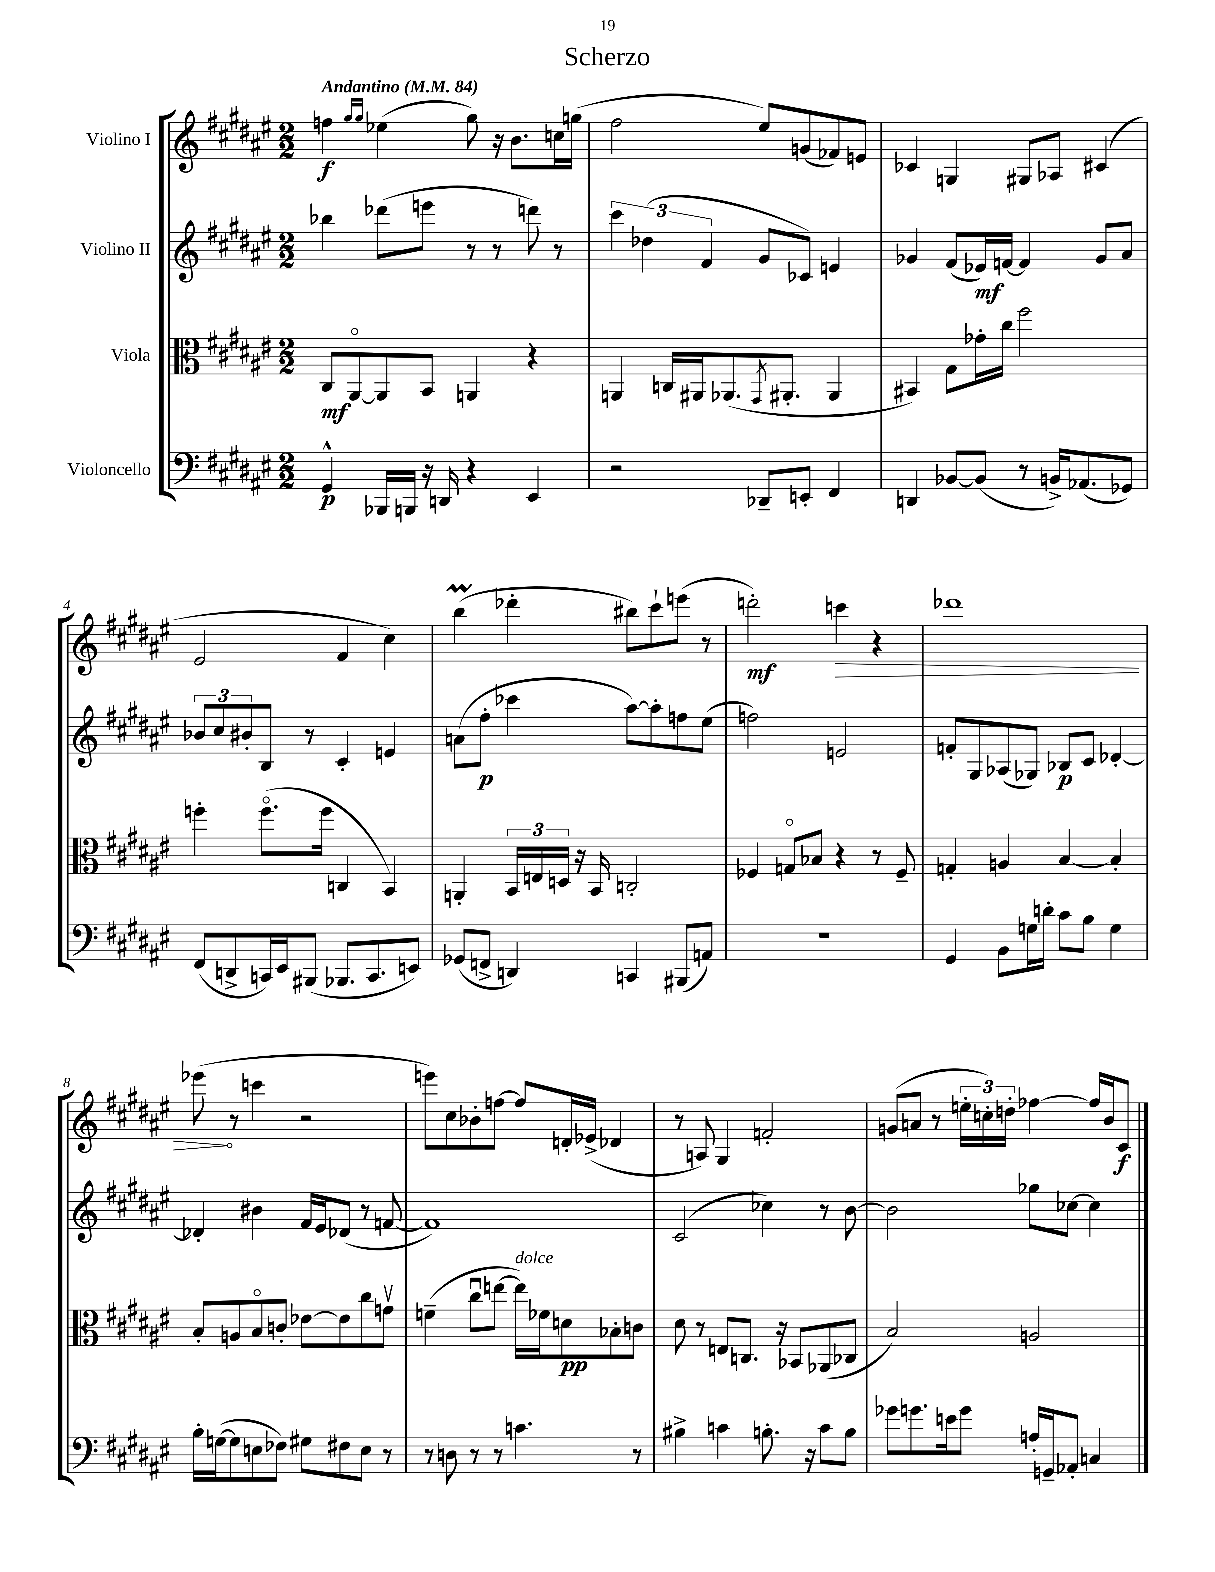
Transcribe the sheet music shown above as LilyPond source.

\header { title = "Scherzo" }
<<
\new StaffGroup <<
\new Staff = "s0" \with { instrumentName = "Violino I" } {
    \clef treble \key fis \major \numericTimeSignature \time 2/2 \tempo "Andantino" 4 = 84
    f''4\f \grace { gis''16 gis''16 } ees''4( gis''8) r16 b'8. c''16 g''16( |
    fis''2 eis''8) g'8( fes'8) e'8 |
    ces'4 g4 gis8 aes8 cis'4( |
    eis'2 fis'4 cis''4) |
    b''4\prall( des'''4-. bis''8) cis'''8-! e'''8( r8 |
    d'''2-.\mf) \once \override Hairpin.circled-tip = ##t c'''4\> r4 |
    des'''1 |
    ees'''8\!( r8 c'''4 r2 |
    e'''8) cis''8 bes'8-. f''8~ f''8 d'16-. ees'16->( des'4 |
    r8 a8) gis4 f'2-. |
    g'8( a'8 r8 \tuplet 3/2 { e''16-. c''16-.) d''16-. } fes''4~ fes''16 b'16 cis'8\f \bar "|." |
}
\new Staff = "s1" \with { instrumentName = "Violino II" } {
    \clef treble \key fis \major \numericTimeSignature \time 2/2
    bes''4 des'''8( e'''8 r8 r8 d'''8) r8 |
    \tuplet 3/2 { cis'''4 des''4( fis'4 } gis'8 ces'8) e'4 |
    ges'4 fis'8( ees'16\mf) f'16~ f'4 ges'8 ais'8 |
    \tuplet 3/2 { bes'8 cis''8 bis'8-. } b8 r8 cis'4-. e'4 |
    a'8( fis''8-.\p ces'''4 ais''8~) ais''8-. f''8 eis''8( |
    f''2) e'2 |
    f'8-. gis8 aes8( ges8) bes8\p cis'8 des'4~-. |
    des'4-. bis'4 fis'16 eis'16 des'8( r8 f'8~ |
    f'1) |
    cis'2( ces''4) r8 b'8~ |
    b'2 ges''8 ces''8~ ces''4 \bar "|." |
}
\new Staff = "s2" \with { instrumentName = "Viola" } {
    \clef alto \key fis \major \numericTimeSignature \time 2/2
    cis8\mf ais,8~\flageolet ais,8 b,8 a,4 r4 |
    a,4 c16 ais,16 aes,8.( \acciaccatura { gis,8 } ais,8.-. ais,4 |
    bis,4) gis8 ges'16-. cis''16 fis''2 |
    f''4-. f''8.\flageolet( f''16 c4 b,4) |
    a,4-. \tuplet 3/2 { b,16 e16 d16 } r16 b,16 c2-. |
    fes4 g8\flageolet bes8 r4 r8 fes8-- |
    g4-. a4 b4~ b4-. |
    b8-. a8 b8\flageolet c'8-. ees'8~ ees'8 cis''8 g'8\upbow |
    f'4--( cis''8\downbow e''8~ e''16^\markup { \italic "dolce" }) fes'16 d'8\pp bes8-. c'8 |
    dis'8 r8 e8 c8. r16 bes,8 aes,8( ces8 |
    b2) a2 \bar "|." |
}
\new Staff = "s3" \with { instrumentName = "Violoncello" } {
    \clef bass \key fis \major \numericTimeSignature \time 2/2
    gis,4-^\p bes,,16 b,,16 r16 d,16 r4 eis,4 |
    r2 des,8-- e,8-. fis,4 |
    d,4 bes,8~ bes,8( r8 b,16->) aes,8.( ges,8) |
    fis,8( d,8-> c,16) eis,16 bis,,8( bes,,8. c,8. e,8) |
    ges,8( f,8-> d,4) c,4 bis,,8( a,8) |
    r1 |
    gis,4 b,8 g16 d'16-. cis'8 b8 g4 |
    b16-. g16~( g8 e8 fes8) gis8 fis8 e8 r8 |
    r8 d8 r8 r8 c'4. r8 |
    bis4-> c'4 b8.-. r16 c'8 b8 |
    ges'8 g'8. e'16 g'8 a16-. g,16-- aes,8-. c4 \bar "|." |
}
>>
>>
